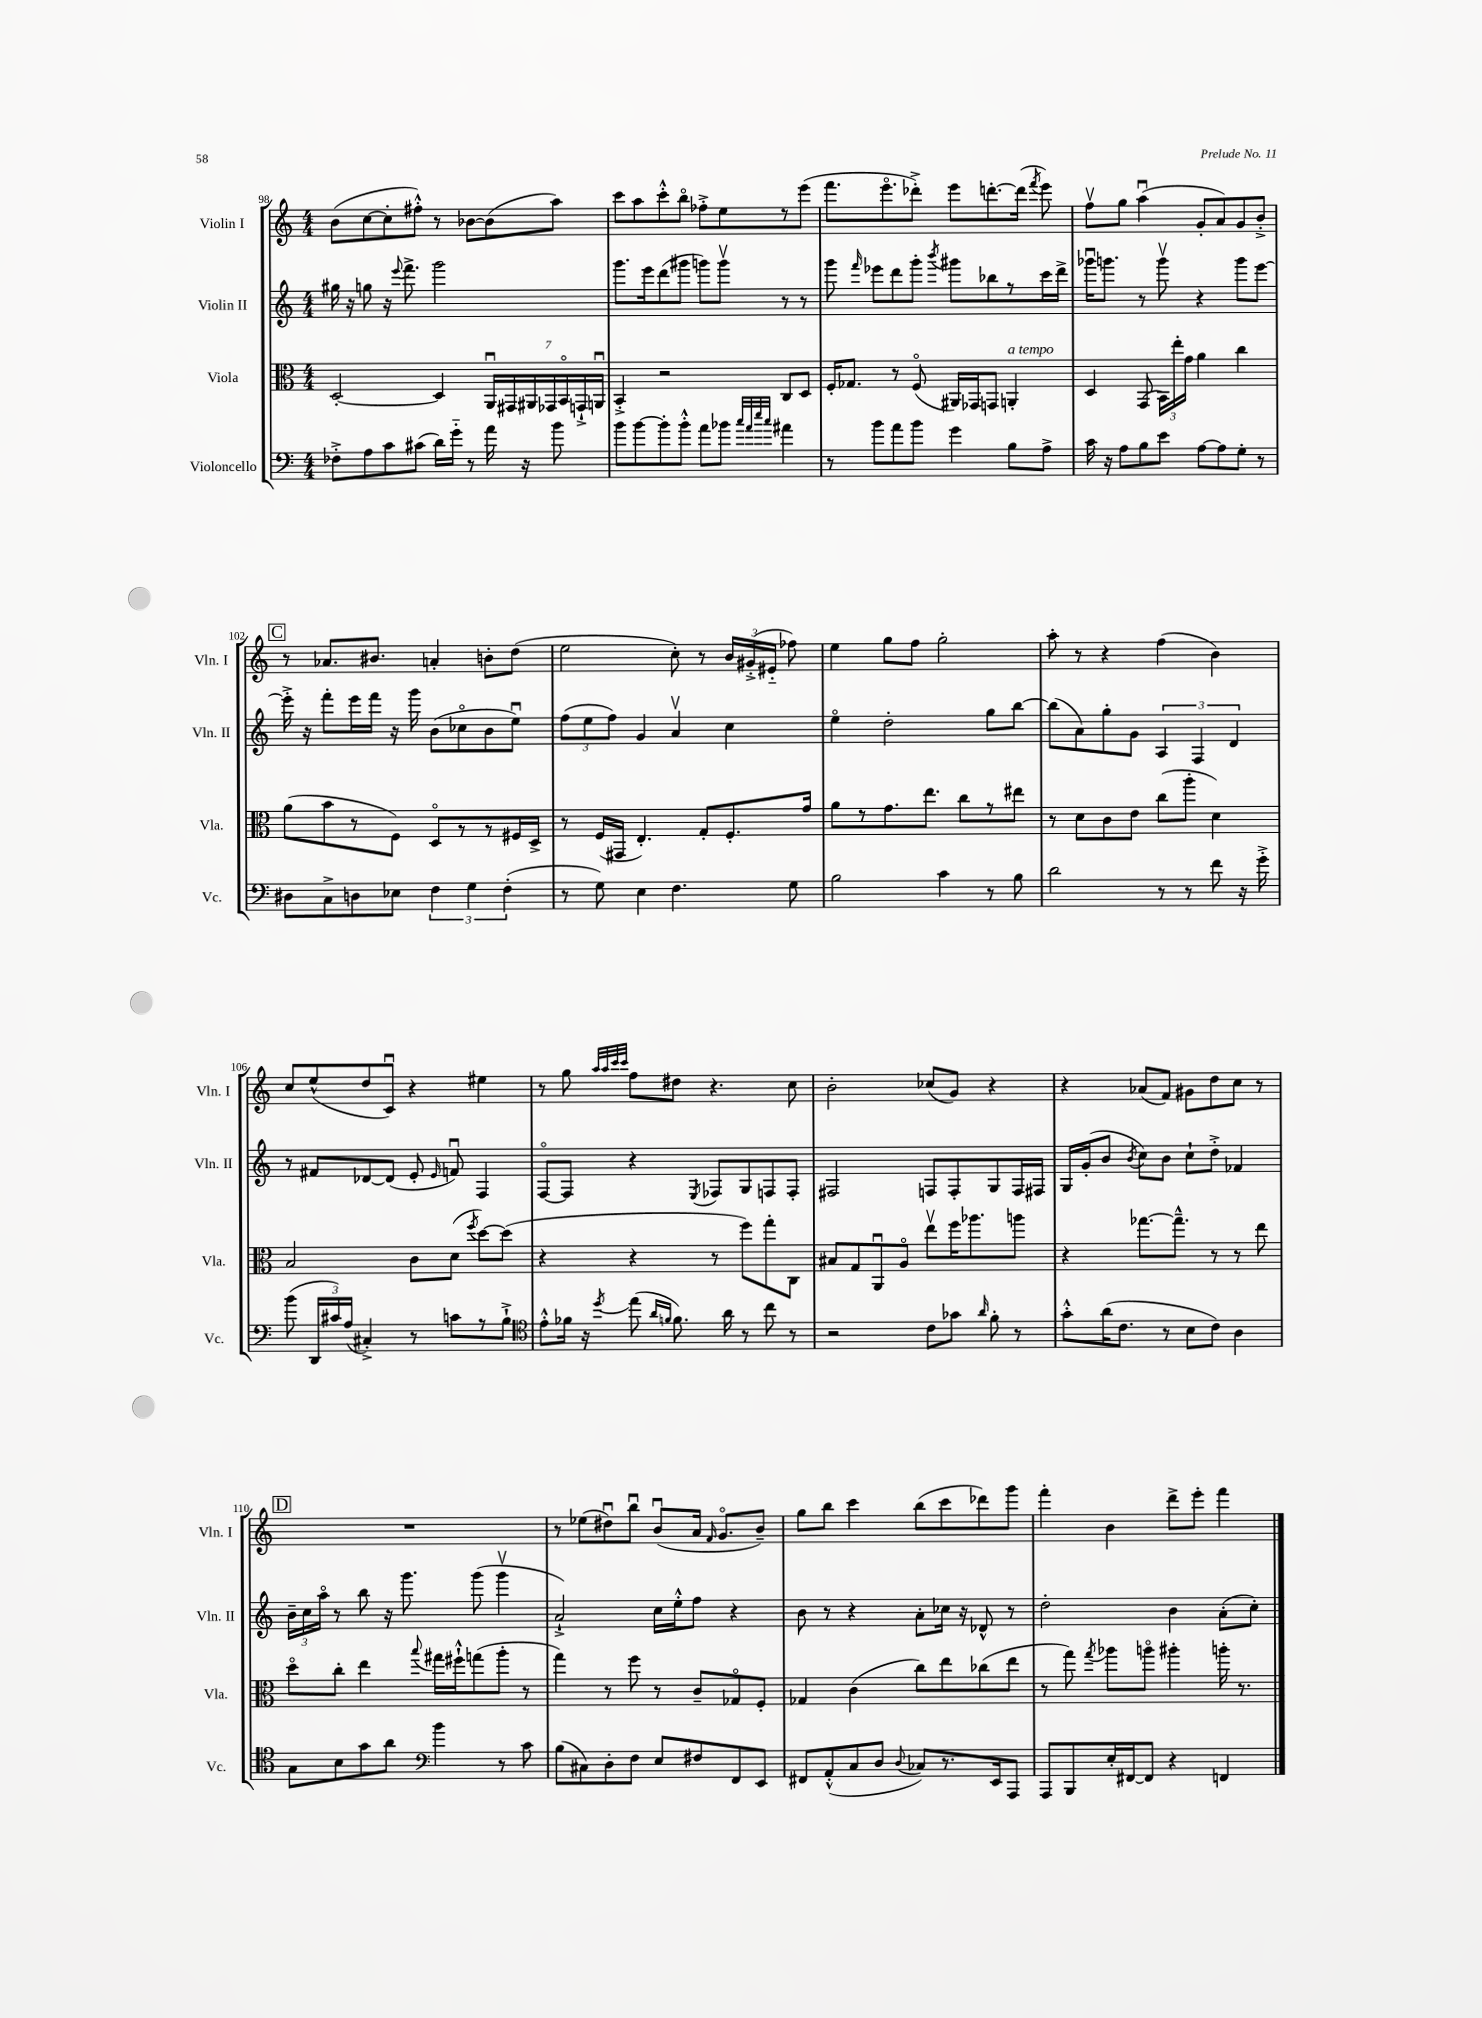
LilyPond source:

<<
\new StaffGroup <<
\new Staff = "s0" \with { instrumentName = "Violin I" shortInstrumentName = "Vln. I" } {
    \clef treble \key c \major \numericTimeSignature \time 4/4
    \autoBeamOff b'8[( c''8~ c''8-. fis''8]-.-^) r8 bes'8[~ bes'8( a''8]) |
    c'''8[ a''8 c'''8-.-^ b''8]\flageolet fes''8[-.-> e''8 r8 e'''8]( |
    f'''8.[ e'''8.\flageolet des'''8]-.->) e'''8[ d'''8.~-. d'''16]( \acciaccatura { f'''8 } e'''8) |
    f''8[\upbow g''8] a''4\downbow( g'8[-. a'8) g'8 b'8]-.-> |
    \mark \markup { \box "C" } r8 aes'8.[ bis'8.] a'4-. b'8[-. d''8]( |
    e''2 c''8-.) r8 \tuplet 3/2 { b'16[ gis'16-.->( eis'16]-_ } fes''8) |
    e''4 g''8[ f''8] g''2-. |
    a''8-. r8 r4 f''4( b'4) |
    c''8[ e''8-^( d''8 c'8]\downbow) r4 eis''4 |
    r8 g''8 \grace { a''32[ a''32 c'''32 c'''32] } f''8[ dis''8] r4. c''8 |
    b'2-. ces''8[( g'8]) r4 |
    r4 aes'8[( f'8]) gis'8[ d''8 c''8] r8 |
    \mark \markup { \box "D" } R1 |
    r8 ees''8[( dis''8\downbow) b''8]\downbow b'8[\downbow( a'16] \grace { f'16 } g'8.[\flageolet b'8]--) |
    g''8[ b''8] c'''4 b''8[( c'''8 des'''8) g'''8] |
    f'''4-. b'4 d'''8[-> e'''8]-. f'''4 \bar "|." |
}
\new Staff = "s1" \with { instrumentName = "Violin II" shortInstrumentName = "Vln. II" } {
    \clef treble \key c \major \numericTimeSignature \time 4/4
    \autoBeamOff gis''16 r16 g''8 r16 \appoggiatura { e'''8 } f'''8.-> g'''2 |
    g'''8.[ e'''16 d'''8( gis'''8] g'''8[) g'''8]\upbow r8 r8 |
    g'''8 \grace { f'''16 } ees'''8[ d'''8 g'''8]-. \acciaccatura { b'''8 } gis'''8[ bes''8 r8 c'''16 d'''16]-> |
    ges'''16[\downbow g'''8.] r8 g'''8\upbow r4 g'''8[ e'''8]~ |
    \mark \markup { \box "C" } e'''16-.-> r16 f'''8[-. e'''16 f'''16] r16 g'''16 b'8[( ces''8\flageolet b'8 e''8]\downbow) |
    \tuplet 3/2 { f''8[( e''8 f''8]) } g'4 a'4\upbow c''4 |
    e''4\flageolet d''2-. g''8[ b''8]~ |
    b''8[( a'8) g''8-. g'8] \tuplet 3/2 { a4 f4 d'4 } |
    r8 fis'8[ des'8~ des'8]( e'8-. \grace { e'16 } f'8\downbow) f4 |
    f8[~\flageolet f8] r4 \acciaccatura { e8 } fes8[ g8 f8 f8]-. |
    fis2 f8[ f8-. g8 f16 fis16] |
    g16[ g'16-.( b'8] \acciaccatura { b'8 } c''8[) b'8] c''8[-! d''8]-.-> fes'4 |
    \mark \markup { \box "D" } \tuplet 3/2 { b'16[-- c''16 a''16]\flageolet } r8 b''8 r16 g'''8. g'''8( g'''4\upbow |
    a'2-!->) c''16[ e''16-.-^ f''8] r4 |
    b'8 r8 r4 a'8[-. ces''16] r16 des'8-^ r8 |
    d''2-. b'4 a'8[-.( c''8]-.) \bar "|." |
}
\new Staff = "s2" \with { instrumentName = "Viola" shortInstrumentName = "Vla." } {
    \clef alto \key c \major \numericTimeSignature \time 4/4
    \autoBeamOff d2~-. d4 \tuplet 7/4 { a,16[\downbow gis,16 ais,16 ges,16 b,16\flageolet g,16-!-> a,16]\downbow } |
    b,4-.-> r2 c8[ d8] |
    f16[-. ges8.] r8 f8\flageolet( ais,16[) ges,16 g,8] a,4-.^\markup { \italic "a tempo" } |
    d4 g,8( \tuplet 3/2 { b,16[) e''16-. g'16] } a'4 c''4 |
    \mark \markup { \box "C" } a'8[( b'8 r8 f8]) d8[\flageolet r8 r8 fis16 d16]-> |
    r8 f16[( gis,16] e4.-.) g8[-. f8.-. g'16] |
    a'8[ r8 g'8. e''8.] c''8[ r8 eis''8] |
    r8 d'8[ c'8 e'8] c''8[( a''8]-. d'4) |
    b2 c'8[ d'8]( \acciaccatura { f''8 } d''8[~) d''8]( |
    r4 r4 r8 f''8[) g''8-. c8] |
    bis8[ g8 a,8\downbow a8]\flageolet e''8[\upbow f''16 aes''8. a''8] |
    r4 ges''8.[~ ges''8.]---^ r8 r8 e''8 |
    \mark \markup { \box "D" } d''8[\flageolet c''8]-. e''4 \appoggiatura { b''8 } gis''16[ fis''16-!-^ g''8( a''8]-. r8 |
    g''4) r8 f''8 r8 c'8[-- ges8\flageolet f8]-. |
    ges4 c'4( c''8[) e''8 ces''8( e''8] |
    r8 g''8) \acciaccatura { g''8 } aes''8[ a''8]\flageolet ais''4-. a''16-. r8. \bar "|." |
}
\new Staff = "s3" \with { instrumentName = "Violoncello" shortInstrumentName = "Vc." } {
    \clef bass \key c \major \numericTimeSignature \time 4/4
    \autoBeamOff fes8[-.-> a8 c'8 cis'8]( d'16[) g'16]-_ r8 a'16 r16 b'8 |
    b'8[ b'8~ b'8-. b'8]-.-^ a'8[ bes'8] \grace { c''32[ a'32 e''32 c''32] } ais'4 |
    r8 b'8[ a'8 b'8] g'4 b8[ a8]-> |
    c'16 r16 a8[ b8 e'8] a8[~ a8 g8]-. r8 |
    \mark \markup { \box "C" } dis8[ c8-> d8 ees8] \tuplet 3/2 { f4 g4 f4-.( } |
    r8 g8) e4 f4. g8 |
    b2 c'4 r8 b8 |
    d'2 r8 r8 f'8 r16 g'16-.-> |
    b'8( \tuplet 3/2 { d,16[ cis'16) a16]( } cis4-.->) r8 c'8[ r8 b8]-!-> |
    \clef tenor e'8[-.-^ fes'16] r16 \acciaccatura { d''8 } e''8( \grace { a'16[ f'16] } f'8.) a'16 r8 c''8 r8 |
    r2 c'8[ ges'8] \grace { a'16 } f'8-. r8 |
    g'8[-.-^ a'16( c'8.] r8 b8[ c'8]) a4 |
    \mark \markup { \box "D" } g8[ b8 g'8 a'8] \clef bass b'4 r8 c'8 |
    b8[( cis8) d8-. f8] e8[ fis8 f,8 e,8] |
    fis,8[ a,8-.-^( c8 d8] \appoggiatura { d8 } ces8[) r8. e,16 a,,8] |
    a,,8[ b,,8 e16-. fis,16~ fis,8] r4 f,4 \bar "|." |
}
>>
>>
\layout { \context { \Score currentBarNumber = #98 } }
